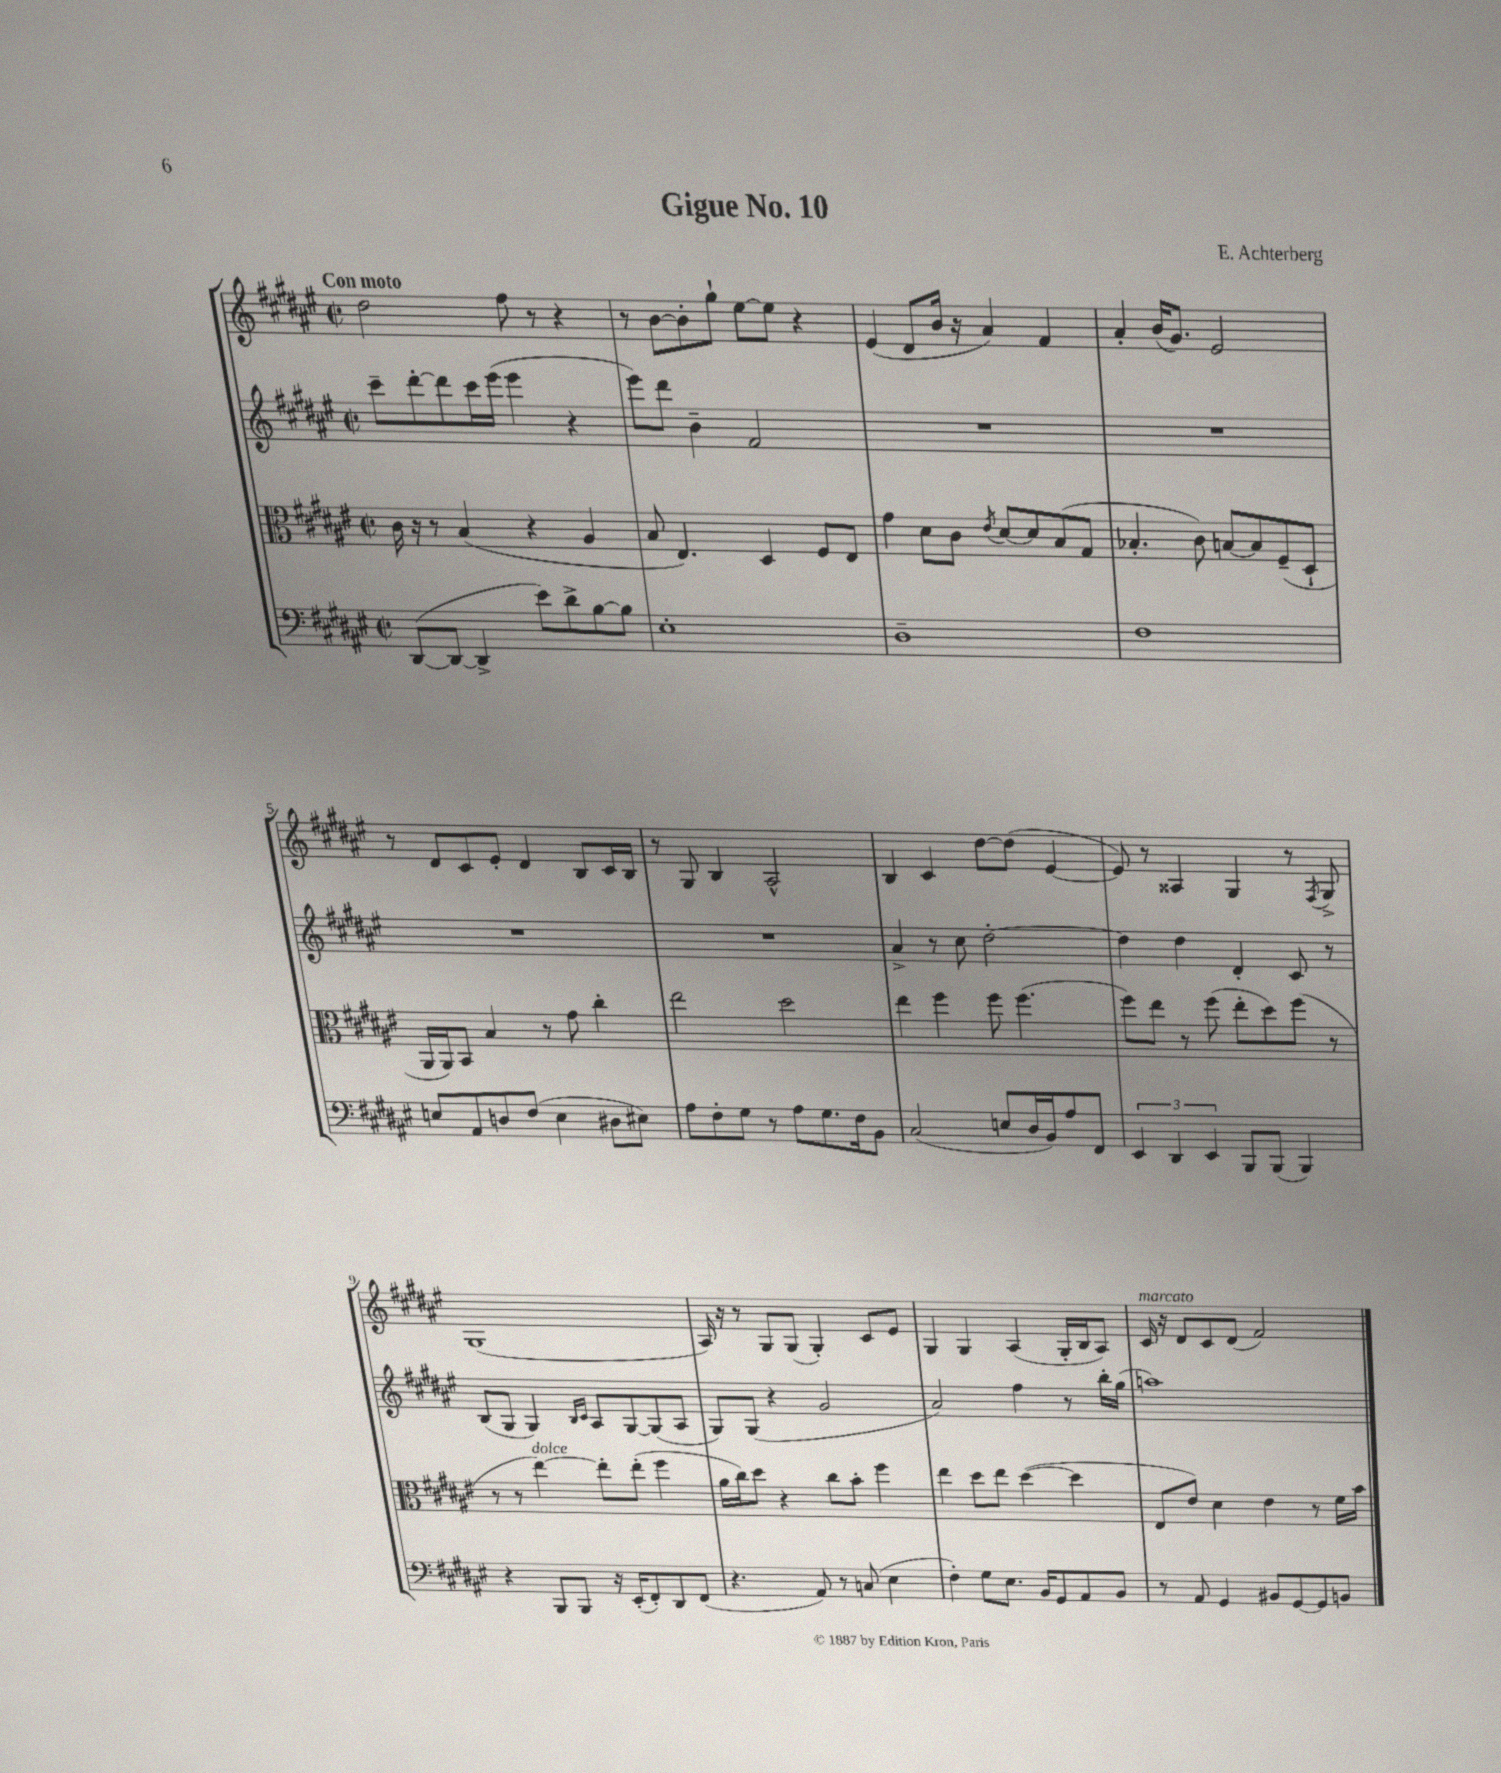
\header { title = "Gigue No. 10" composer = "E. Achterberg" }
<<
\new StaffGroup <<
\new Staff = "s0" {
    \clef treble \key fis \major \defaultTimeSignature \time 2/2 \tempo "Con moto"
    dis''2 fis''8 r8 r4 |
    r8 b'8~ b'8-. gis''8-! eis''8~ eis''8 r4 |
    eis'4( dis'8 b'16 r16 ais'4) fis'4 |
    ais'4-. b'16( gis'8.) eis'2 |
    r8 dis'8 cis'8 eis'8-. dis'4 b8 cis'16 b16 |
    r8 gis8 b4 ais2-^ |
    b4 cis'4 dis''8~ dis''8( eis'4~ |
    eis'8) r8 aisis4 gis4 r8 \acciaccatura { fis8 } gis8-> |
    gis1( |
    ais16) r16 r8 gis8 gis8( gis4-.) cis'8 eis'8 |
    gis4 gis4 ais4( gis16-. b16 ais8) |
    cis'16^\markup { \italic "marcato" } r16 dis'8 cis'8 dis'8( fis'2) \bar "|." |
}
\new Staff = "s1" {
    \clef treble \key fis \major \defaultTimeSignature \time 2/2
    cis'''8-- dis'''8~-. dis'''8 cis'''16 eis'''16( eis'''4 r4 |
    eis'''8) dis'''8 b'4-- fis'2 |
    R1 |
    R1 |
    R1 |
    R1 |
    ais'4-> r8 cis''8 dis''2~-. |
    dis''4 dis''4 dis'4-. cis'8 r8 |
    b8( gis8 gis4) \grace { b16 cis'16 } ais8 gis8~ gis8( ais8 |
    gis8) gis8( r4 gis'2 |
    ais'2) fis''4 r8 b''16-. gis''16( |
    a''1) \bar "|." |
}
\new Staff = "s2" {
    \clef alto \key fis \major \defaultTimeSignature \time 2/2
    cis'16 r16 r8 b4( r4 ais4 |
    b8 eis4.) dis4 fis8 eis8 |
    gis'4 dis'8 cis'8 \acciaccatura { eis'8 } dis'8~ dis'8 b8( gis8 |
    bes4.-. cis'8) b8~ b8 fis8--( dis8-! |
    ais,16 ais,16) b,8 b4 r8 gis'8 cis''4-. |
    eis''2 dis''2 |
    eis''4 fis''4 fis''8 fis''4.( |
    fis''8) eis''8 r8 fis''8( eis''8-. dis''8) fis''8( r8 |
    r8 r8 eis''4~^\markup { \italic "dolce" }) eis''8-. eis''8-.( fis''4 |
    ais'16 cis''16) dis''8 r4 cis''8 b'8-. fis''4 |
    eis''4 dis''8 eis''8 dis''4~( dis''4 |
    eis8 eis'8) dis'4 eis'4 r8 fis'16 b'16 \bar "|." |
}
\new Staff = "s3" {
    \clef bass \key fis \major \defaultTimeSignature \time 2/2
    dis,8~( dis,8~ dis,4-> eis'8) dis'8-> b8~ b8 |
    eis1-. |
    dis1-- |
    fis1 |
    e8 ais,8 d8 fis8( e4 dis8 eis8) |
    ais8 fis8-. gis8 r8 ais8 gis8. fis16 b,8 |
    cis2( e8 dis16 b,16) ais8 fis,8 |
    \tuplet 3/2 { eis,4 dis,4 eis,4 } b,,8 b,,8( b,,4) |
    r4 b,,8 b,,8 r16 eis,16-.( fis,8-.) dis,8 fis,8( |
    r4. ais,8) r8 c8( eis4 |
    fis4-.) gis8 eis8. b,16 gis,8 ais,8 b,8 |
    r8 ais,8 gis,4 bis,8 gis,8~ gis,8 b,8 \bar "|." |
}
>>
>>
